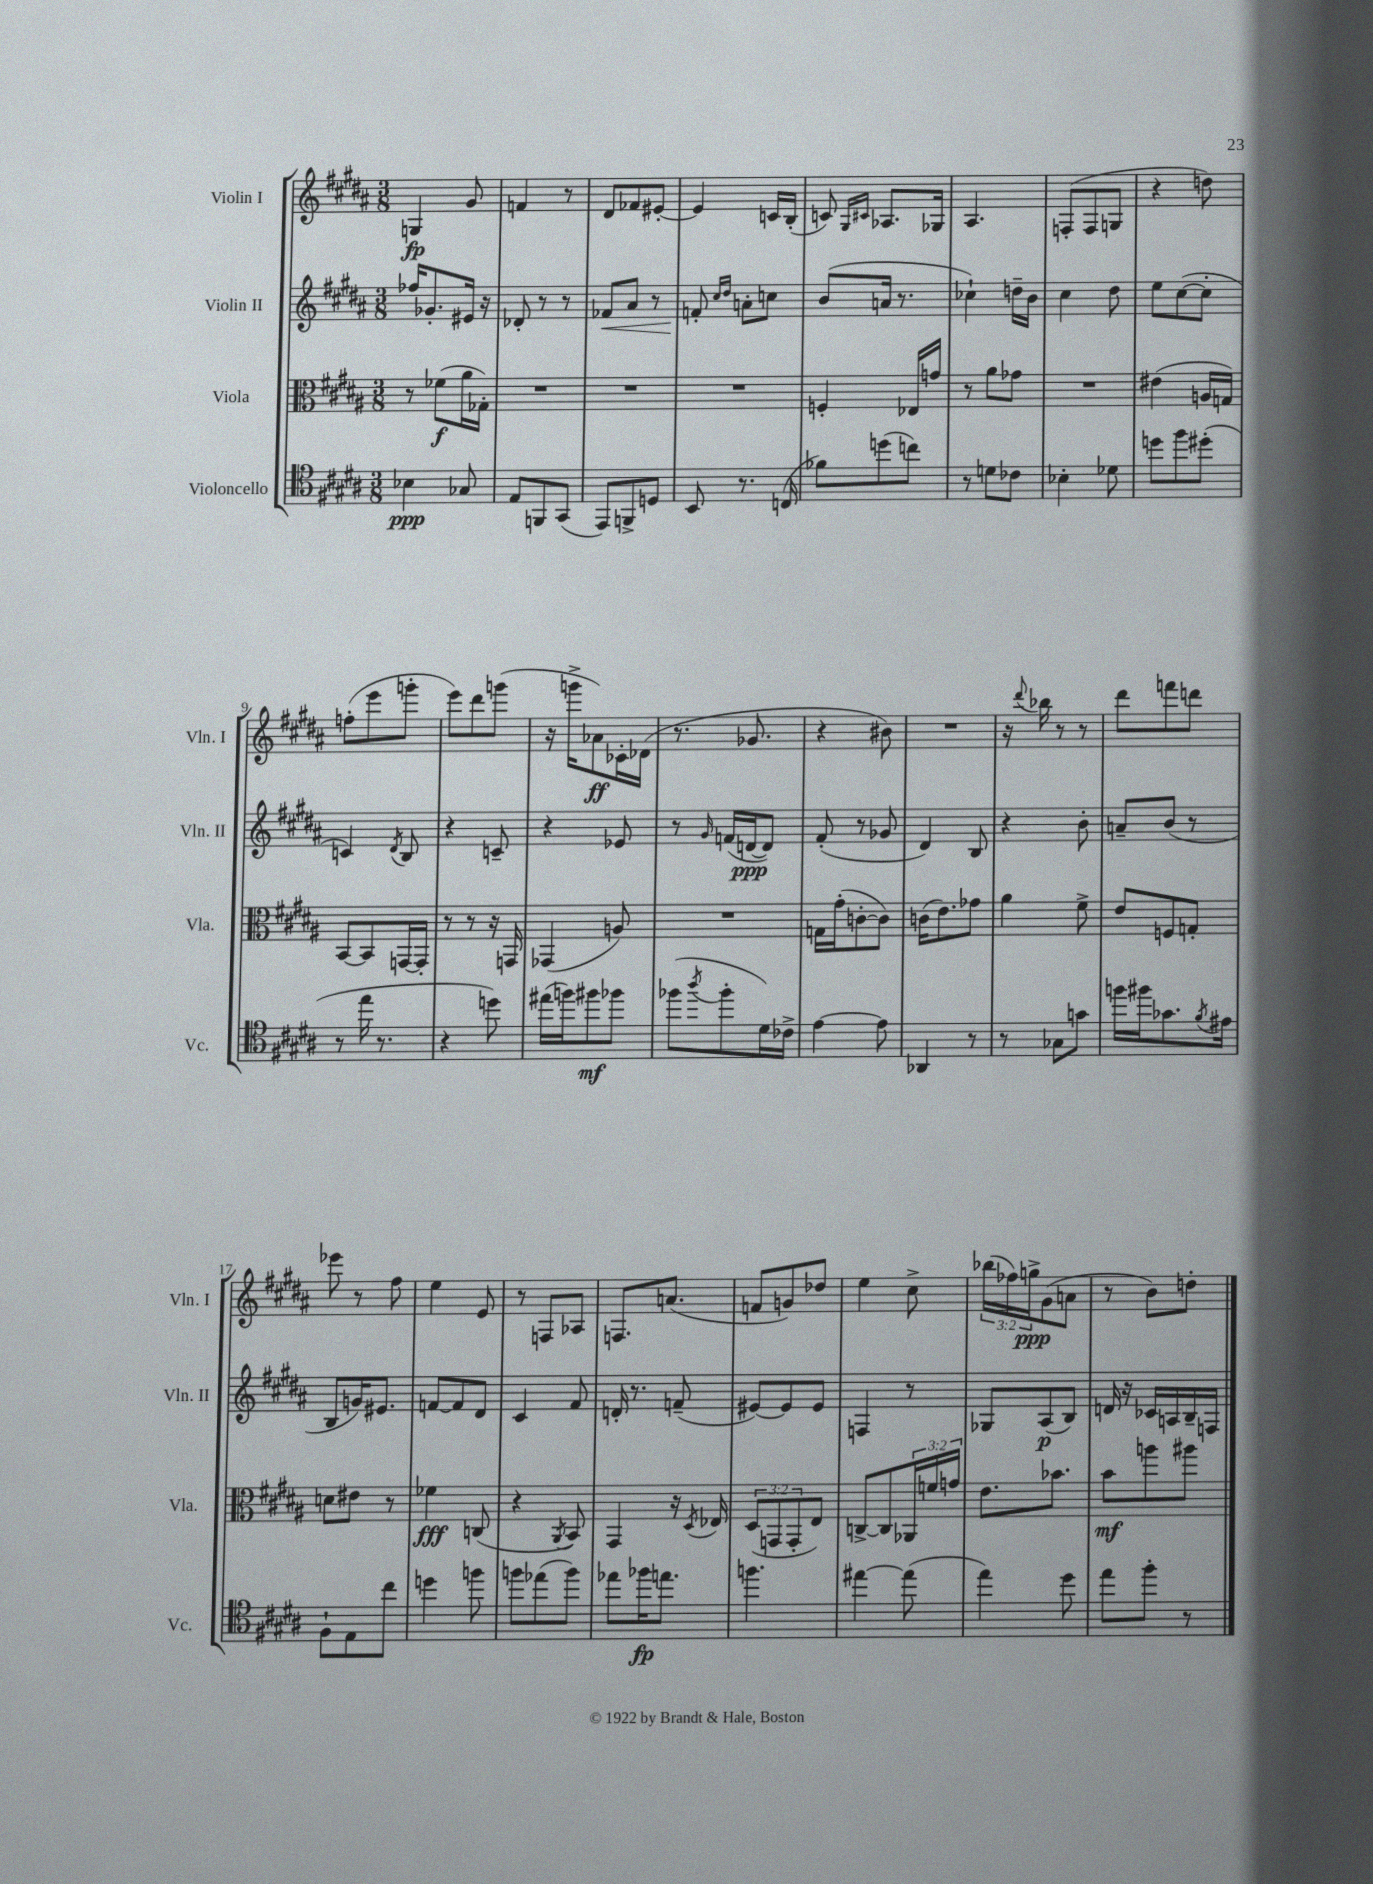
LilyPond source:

<<
\new StaffGroup <<
\new Staff = "s0" \with { instrumentName = "Violin I" shortInstrumentName = "Vln. I" } {
    \clef treble \key b \major \numericTimeSignature \time 3/8 \override Staff.TupletNumber.text = #tuplet-number::calc-fraction-text
    g4\fp gis'8 |
    f'4 r8 |
    dis'8 fes'8 eis'8~-. |
    eis'4 c'16 b16-.( |
    c'8) \grace { gis16 cis'16 } aes8. ges16 |
    ais4. |
    f8-.( f8 g8 |
    r4 d''8) |
    f''8-.( e'''8 g'''8-. |
    e'''8) dis'''8 g'''8( |
    r16 g'''16-> aes'8\ff) ces'16-. des'16( |
    r8. ges'8. |
    r4 bis'8) |
    R4. |
    r16 \appoggiatura { dis'''8 } bes''16 r8 r8 |
    dis'''8 f'''8 d'''8 |
    ees'''8 r8 fis''8 |
    e''4 e'8 |
    r8 f8 aes8 |
    f8. a'8.( |
    f'8 g'8) des''8 |
    e''4 cis''8-> |
    \tuplet 3/2 { bes''16( fes''16) g''16->\ppp } gis'8( a'8 |
    r8 b'8) d''8-. \bar "|." |
}
\new Staff = "s1" \with { instrumentName = "Violin II" shortInstrumentName = "Vln. II" } {
    \clef treble \key b \major \numericTimeSignature \time 3/8
    fes''16 ges'8.-. eis'16 r16 |
    des'8-. r8 r8 |
    fes'8\< ais'8 r8 |
    f'8-.\! \grace { cis''16 dis''16 } a'8-. c''8 |
    b'8( a'16 r8. |
    ces''4-!) d''16-- b'16 |
    cis''4 dis''8 |
    e''8 cis''8~( cis''8-. |
    c'4) \acciaccatura { dis'8 } b8 |
    r4 c'8-- |
    r4 ees'8 |
    r8 \grace { gis'16 } f'16( d'16~\ppp d'8) |
    fis'8-.( r8 ges'8 |
    dis'4) b8 |
    r4 b'8-. |
    a'8-- b'8( r8 |
    b8 g'16) eis'8. |
    f'8~ f'8 dis'8 |
    cis'4 fis'8 |
    d'16-. r8. f'8--( |
    eis'8~) eis'8 eis'8 |
    f4 r8 |
    ges8 ais8\p( b8) |
    d'16 r16 ces'16 a16 b16-- f16 \bar "|." |
}
\new Staff = "s2" \with { instrumentName = "Viola" shortInstrumentName = "Vla." } {
    \clef alto \key b \major \numericTimeSignature \time 3/8 \override Staff.TupletNumber.text = #tuplet-number::calc-fraction-text
    r8 fes'8\f( ais'16 ges16-.) |
    R4. |
    R4. |
    R4. |
    f4-. ees16 g'16 |
    r8 ais'8 ges'8 |
    R4. |
    eis'4( a16 g16) |
    b,8~ b,8 g,16~ g,16-. |
    r8 r8 r16 g,16 |
    ges,4( a8) |
    R4. |
    g16 gis'16-.( c'8~-. c'8) |
    c'16( e'8.) ges'8 |
    ais'4 fis'8-> |
    e'8 f8 g8-. |
    d'8 eis'8 r8 |
    fes'4\fff c8( |
    r4 \acciaccatura { ais,8 } b,8) |
    gis,4 r16 \acciaccatura { dis8 } ees16 |
    \tuplet 3/2 { dis8( g,8 g,8-. } e8) |
    c8~-> c8 \tuplet 3/2 { aes,16 f'16 g'16 } |
    e'8. bes'8. |
    b'8\mf a''8 ais''8 \bar "|." |
}
\new Staff = "s3" \with { instrumentName = "Violoncello" shortInstrumentName = "Vc." } {
    \clef tenor \key b \major \numericTimeSignature \time 3/8
    bes4\ppp ges8 |
    e8 f,8 gis,8( |
    e,8) f,8-> d8 |
    b,8 r8. c16( |
    fes'8) d''8( c''8) |
    r8 d'8 ces'8 |
    bes4-. des'8 |
    d''8 fis''8 dis''8-.( |
    r8 e''16 r8. |
    r4 d''8) |
    eis''16( f''16) fis''8\mf fes''8 |
    fes''8( \acciaccatura { ais''8 } fes''8-. dis'16) ces'16-> |
    e'4~ e'8 |
    aes,4 r8 |
    r8 ges8 g'8 |
    f''16 fis''16 ges'8. \acciaccatura { fis'8 } eis'16 |
    fis8-! e8 cis''8 |
    d''4 f''8 |
    f''8 ees''8( f''8) |
    ees''8 fes''16\fp e''8. |
    f''4. |
    eis''4~ eis''8( |
    e''4) dis''8 |
    e''8 fis''8-. r8 \bar "|." |
}
>>
>>
